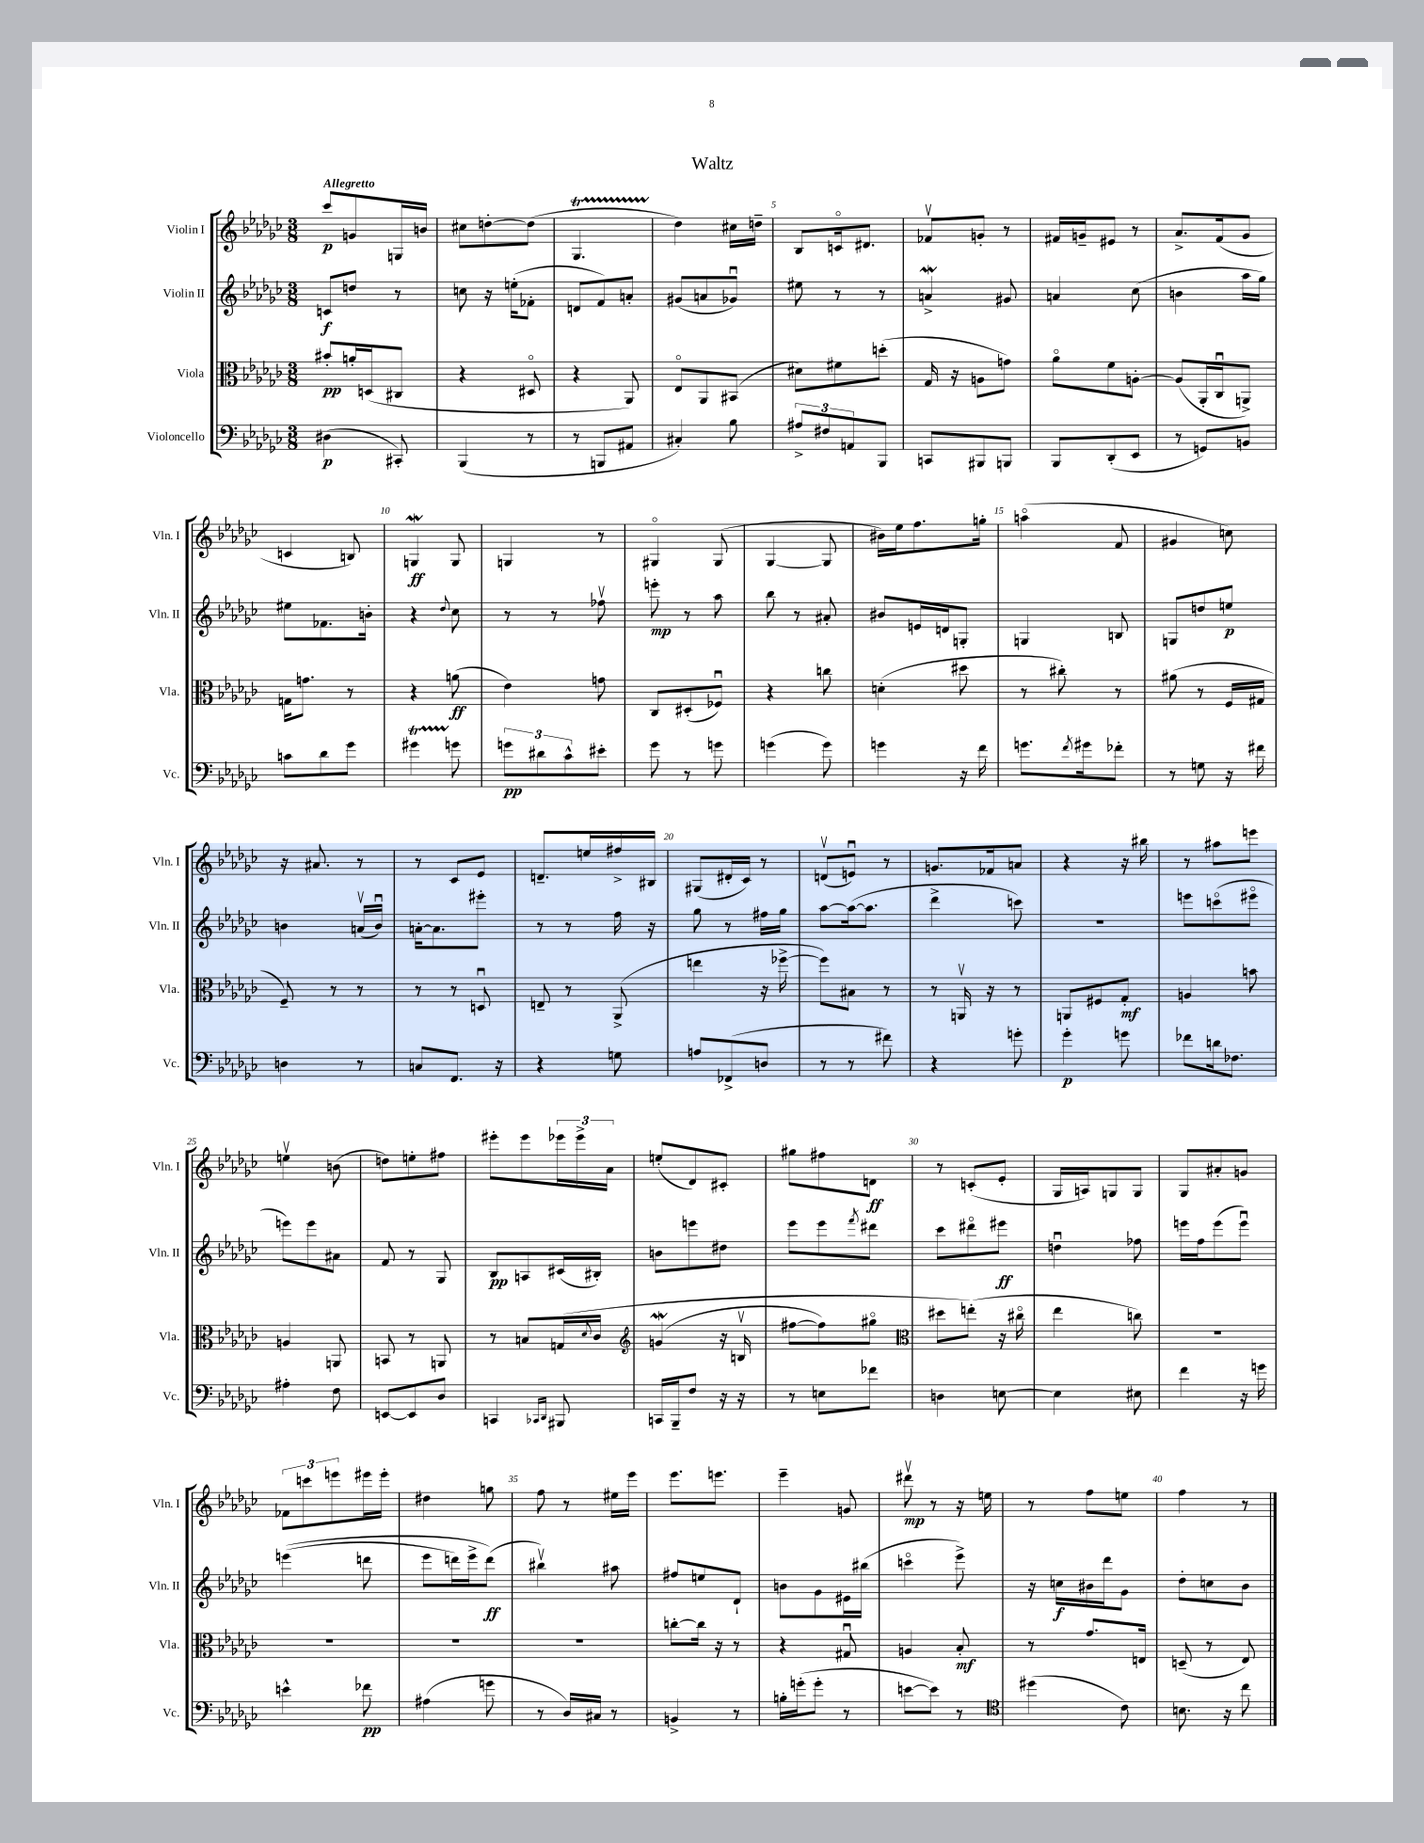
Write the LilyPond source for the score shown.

\header { title = "Waltz" }
<<
\new StaffGroup <<
\new Staff = "s0" \with { instrumentName = "Violin I" shortInstrumentName = "Vln. I" } {
    \clef treble \key ges \major \numericTimeSignature \time 3/8 \tempo "Allegretto"
    ces'''8\p g'8 g16 b'16 |
    cis''8 d''8~-. d''8( |
    ges4.\startTrillSpan |
    des''4\stopTrillSpan) cis''16 d''16-- |
    bes8 c'16\flageolet dis'8. |
    fes'8\upbow g'8-. r8 |
    fis'16 g'16-- eis'8 r8 |
    aes'8.-> f'16( ges'8 |
    c'4 b8) |
    g4\mordent\ff g8 |
    g4 r8 |
    gis4\flageolet gis8( |
    ges4~ ges8 |
    bis'16) ees''16 f''8. g''16-. |
    a''4\flageolet( f'8 |
    gis'4 c''8) |
    r16 ais'8. r8 |
    r8 ces'8 ees'8 |
    d'8.-- e''16 fis''16-> bis16 |
    gis8( dis'16-. ces'16) r8 |
    d'8\upbow( e'8\downbow) r8 |
    g'8. fes'16 a'8 |
    r4 r16 bis''16 |
    r8 ais''8 e'''8 |
    e''4\upbow b'8( |
    d''8) e''8-. fis''8 |
    eis'''8-. eis'''8 \tuplet 3/2 { ees'''16 ees'''16-> aes'16 } |
    e''8-.( des'8) cis'8-. |
    gis''8 fis''8 d'8\ff |
    r8 c'8-.( ees'8-. |
    ges16 a16) g8 g8 |
    ges8 ais'8-. g'8 |
    \tuplet 3/2 { fes'8 c'''8 e'''8 } eis'''16 eis'''16-. |
    dis''4 g''8 |
    f''8 r8 eis''16 ees'''16 |
    ees'''8. e'''8. |
    ees'''4-- g'8 |
    dis'''8\upbow\mp r8 r16 e''16 |
    r8 f''8 e''8 |
    f''4 r8 \bar "|." |
}
\new Staff = "s1" \with { instrumentName = "Violin II" shortInstrumentName = "Vln. II" } {
    \clef treble \key ges \major \numericTimeSignature \time 3/8
    c'8\f d''8 r8 |
    c''8 r16 e''16-.( fes'8-. |
    d'8 f'8) a'8-. |
    gis'8( a'8 ges'8\downbow) |
    eis''8 r8 r8 |
    a'4->\mordent gis'8 |
    a'4 ces''8( |
    b'4 aes''16 ges''16) |
    eis''8 fes'8. b'16-. |
    r4 \appoggiatura { des''8 } ces''8 |
    r8 r8 fes''8\upbow |
    e'''8-.\mp r8 aes''8 |
    bes''8 r8 ais'8-. |
    bis'8 e'16 d'16 g8-. |
    g4 b8 |
    g8 d''8 e''8\p |
    b'4 a'16\upbow( b'16\downbow) |
    a'16~-. a'8. eis'''8-. |
    r8 r8 f''16 r16 |
    ges''8 r8 fis''16 ges''16 |
    aes''8~ aes''16~( aes''8. |
    des'''4-> c'''8) |
    R4. |
    e'''8 c'''8\flageolet( eis'''8\flageolet |
    e'''8) e'''8 ais'8 |
    f'8 r8 ges8 |
    bes8\pp a8 cis'16( bis16-.) |
    b'8 e'''8 dis''8 |
    ees'''8 ees'''8 \acciaccatura { f'''8 } dis'''8 |
    ces'''8 dis'''8\flageolet eis'''8\ff |
    d''4\downbow fes''8 |
    e'''16 f''16 e'''8( e'''8\downbow) |
    e'''4(\( d'''8 |
    ees'''8 d'''16) ees'''16-> d'''8\ff(\) |
    bis''4\upbow) ais''8 |
    fis''8 e''8 des'8-! |
    b'8 ges'8 eis'16 bis''16( |
    c'''4\flageolet ees'''8->) |
    r16 c''16\f bis'16 des'''16 ges'8 |
    des''8-. c''8 bes'8 \bar "|." |
}
\new Staff = "s2" \with { instrumentName = "Viola" shortInstrumentName = "Vla." } {
    \clef alto \key ges \major \numericTimeSignature \time 3/8
    bis'8-.\pp a'16-. d16( cis8 |
    r4 dis8\flageolet |
    r4 aes,8) |
    ees8\flageolet aes,8 bis,8( |
    dis'8) fis'8 d''8-.( |
    ges16 r16 a8 g'8) |
    aes'8\flageolet f'8 a8~-. |
    a8( aes,16-. ces16\downbow a,8->) |
    g16 g'8. r8 |
    r4 a'8\ff( |
    ees'4) g'8 |
    ces8 dis8-.( fes8\downbow) |
    r4 c''8 |
    d'4-.( dis''8 |
    r8 cis''8-.) r8 |
    ais'8( r8 f16 gis16 |
    f8--) r8 r8 |
    r8 r8 d8\downbow |
    e8-- r8 aes,8->( |
    e''4 r16 fes''16~-> |
    fes''8) bis8 r8 |
    r8 a,16\upbow r16 r8 |
    a,8 fis8 ges8-.\mf |
    a4 b'8 |
    a4 a,8 |
    b,8 r8 a,8 |
    r8 b8 g16\( \appoggiatura { des'8 } ces'16 |
    \clef treble g'4\mordent( r16 b16\upbow |
    fis''8~ fis''8) gis''8\flageolet |
    \clef alto dis''8 e''8-.(\) r16 cis''16\flageolet |
    ees''4 c''8) |
    R4. |
    R4. |
    R4. |
    R4. |
    c''8~-. c''16 r16 r8 |
    r4 gis8\downbow |
    a4 bes8-.\mf |
    r8 ges'8. e16 |
    d8--( r8 ees8) \bar "|." |
}
\new Staff = "s3" \with { instrumentName = "Violoncello" shortInstrumentName = "Vc." } {
    \clef bass \key ges \major \numericTimeSignature \time 3/8
    dis4\p( cis,8-.) |
    bes,,4( r8 |
    r8 b,,8 ais,8 |
    cis4-.) bes8 |
    \tuplet 3/2 { ais8-> fis8 a,8 } bes,,8 |
    c,8 bis,,8 b,,8 |
    bes,,8 des,8-.( ees,8 |
    r8 g,8) b,8 |
    c'8 des'8 ges'8 |
    gis'4\startTrillSpan g'8\stopTrillSpan |
    \tuplet 3/2 { g'8\pp dis'8 ces'8-^ } eis'8-. |
    ges'8 r8 g'8 |
    g'4( g'8) |
    g'4 r16 f'16 |
    g'8. \acciaccatura { f'8 } gis'16 fes'8-. |
    r8 g8 r16 fis'16 |
    d4 r8 |
    c8 f,8. r16 |
    r4 g8 |
    a8 fes,8->( d8 |
    r8 r8 fis'8) |
    r4 g'8-. |
    ges'4-.\p g'8 |
    fes'8 d'16 fes8. |
    ais4-. f8 |
    e,8~ e,8 des8 |
    c,4 \grace { ces,16 des,16 } bis,,8 |
    c,16 bes,,16-- f8 r16 r16 |
    r8 e8 fes'8 |
    d4 e8~ |
    e4 eis8 |
    f'4 r16 g'16 |
    e'4-^ fes'8\pp |
    ais4( g'8 |
    r8 des16) cis16 r8 |
    b,4-> r8 |
    b16-. g'16-.( g'8-. r8 |
    e'8~ e'8) r8 |
    \clef tenor dis''4( ces'8) |
    b8. r16 ces''8 \bar "|." |
}
>>
>>
